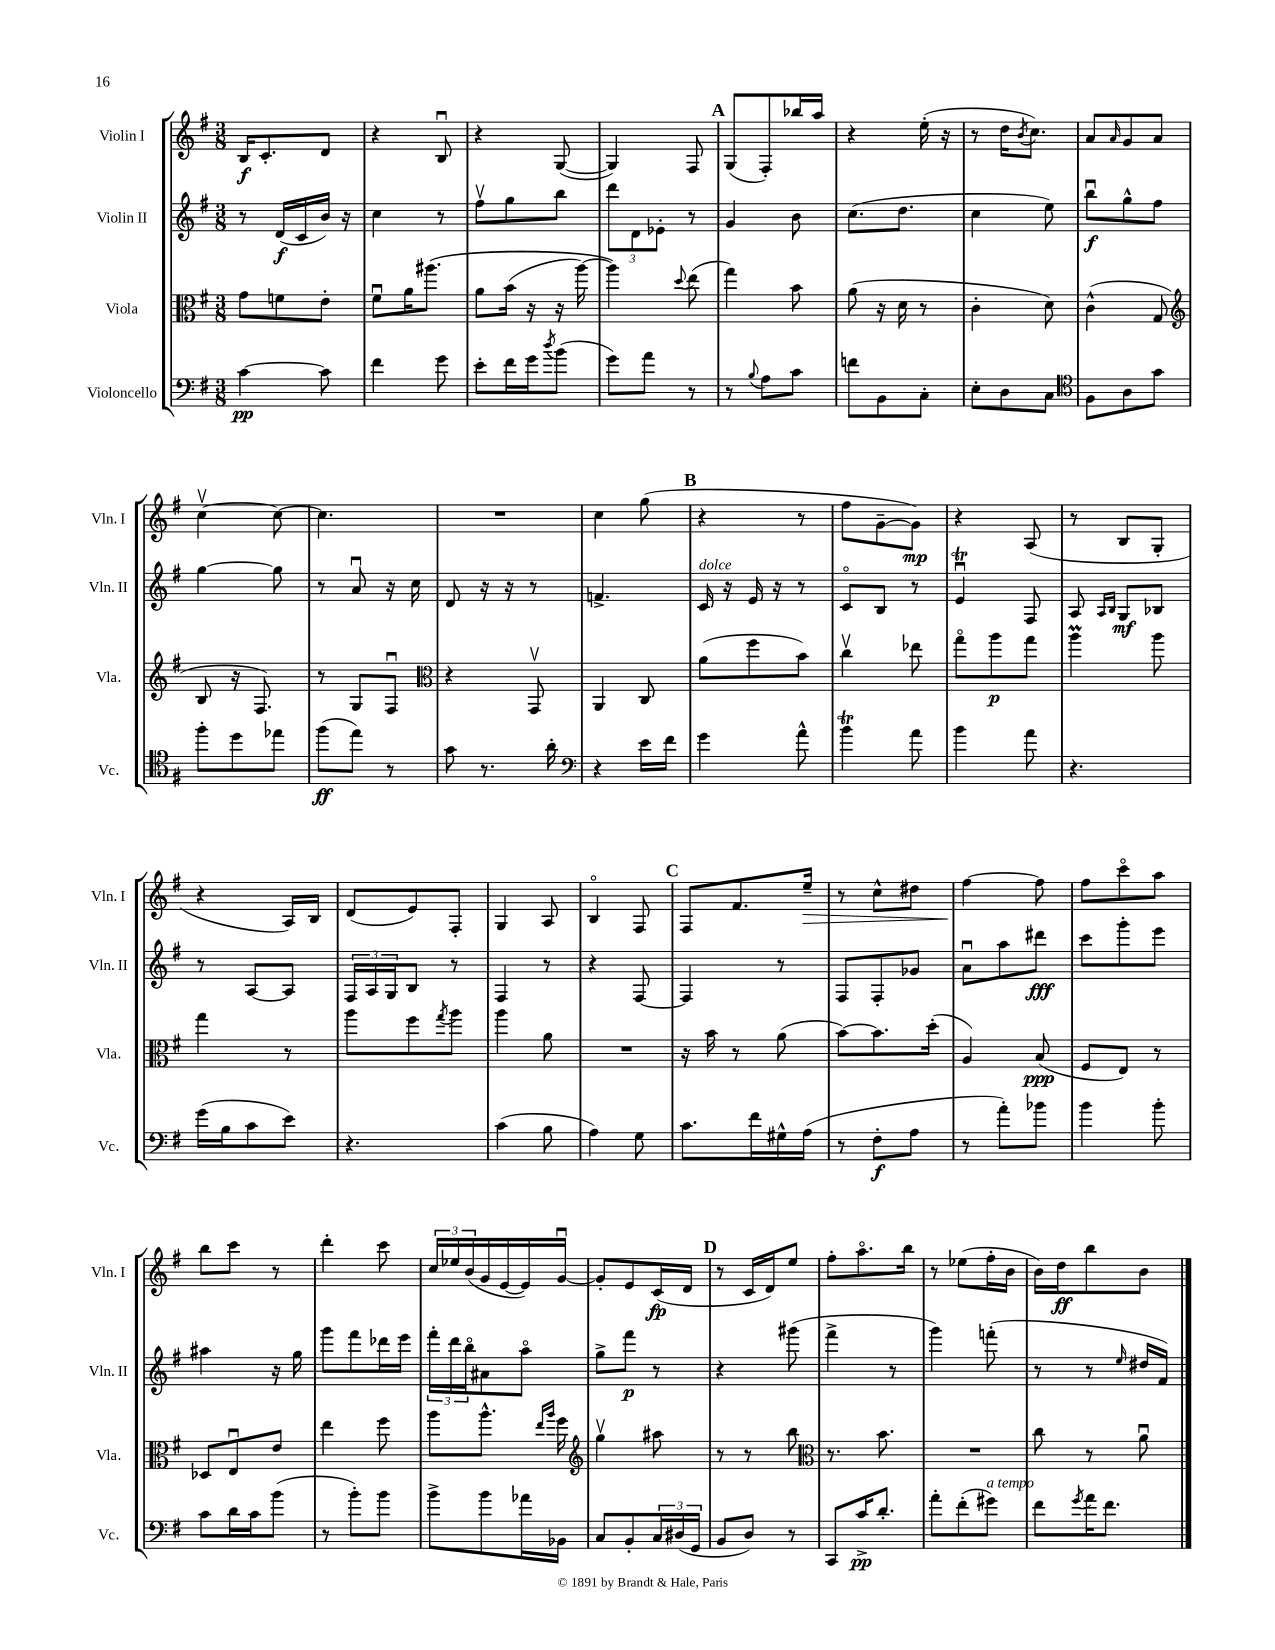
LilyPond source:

<<
\new StaffGroup <<
\new Staff = "s0" \with { instrumentName = "Violin I" shortInstrumentName = "Vln. I" } {
    \clef treble \key g \major \numericTimeSignature \time 3/8
    b16\f c'8.-. d'8 |
    r4 b8\downbow |
    r4 g8~( |
    g4) fis8 |
    \mark \markup { \bold "A" } g8( fis8-.) bes''16 a''16 |
    r4 e''16-.( r16 |
    r8 d''16 \acciaccatura { b'8 } c''8.) |
    a'8 \grace { a'16 } g'8 a'8 |
    c''4~\upbow c''8~ |
    c''4. |
    R4. |
    c''4 g''8( |
    \mark \markup { \bold "B" } r4 r8 |
    fis''8 g'8~-- g'8\mp) |
    r4 a8( |
    r8 b8 g8-. |
    r4 a16) b16 |
    d'8( e'8) fis8-. |
    g4 a8 |
    b4\flageolet fis8 |
    \mark \markup { \bold "C" } fis8 fis'8. e''16--\> |
    r8 c''8-^ dis''8 |
    fis''4~\! fis''8 |
    fis''8 c'''8\flageolet a''8 |
    b''8 c'''8 r8 |
    d'''4-. c'''8 |
    \tuplet 3/2 { c''16 ees''16 b'16( } g'16 e'16~ e'16) g'16~\downbow |
    g'8-. e'8 c'16\fp( d'16 |
    \mark \markup { \bold "D" } r8 c'16 d'16) e''8 |
    fis''8-. a''8.\flageolet b''16 |
    r8 ees''8( fis''16-. b'16 |
    b'16) d''16\ff b''8 b'8 \bar "|." |
}
\new Staff = "s1" \with { instrumentName = "Violin II" shortInstrumentName = "Vln. II" } {
    \clef treble \key g \major \numericTimeSignature \time 3/8
    r8 d'16\f( c'16 b'16) r16 |
    c''4 r8 |
    fis''8\upbow g''8 b''8 |
    \tuplet 3/2 { d'''8 d'8 ees'8-. } r8 |
    \mark \markup { \bold "A" } g'4 b'8 |
    c''8.( d''8. |
    c''4 e''8) |
    b''8\downbow\f g''8-^ fis''8 |
    g''4~ g''8 |
    r8 a'8\downbow r16 c''16 |
    d'8 r16 r16 r8 |
    f'4.-> |
    \mark \markup { \bold "B" } c'16^\markup { \italic "dolce" } r16 e'16 r16 r8 |
    c'8\flageolet b8 r8 |
    e'4\downbow\trill fis8 |
    a8 \grace { a16 b16 } g8\mf bes8 |
    r8 a8~ a8 |
    \tuplet 3/2 { fis16 a16 g16 } b8 r8 |
    fis4 r8 |
    r4 fis8~ |
    \mark \markup { \bold "C" } fis4 r8 |
    fis8 fis8-. ges'8 |
    a'8\downbow a''8 dis'''8\fff |
    c'''8 g'''8-. e'''8 |
    ais''4 r16 g''16 |
    g'''8 fis'''8 des'''16 e'''16 |
    \tuplet 3/2 { fis'''16-. d'''16 b''16\flageolet } ais'8 a''8\flageolet |
    g''8-> fis'''8\p r8 |
    \mark \markup { \bold "D" } r4 gis'''8( |
    fis'''4-> r8 |
    g'''4) f'''8-.( |
    r8 r8 \grace { e''16 } dis''16 fis'16) \bar "|." |
}
\new Staff = "s2" \with { instrumentName = "Viola" shortInstrumentName = "Vla." } {
    \clef alto \key g \major \numericTimeSignature \time 3/8
    g'8 f'8 e'8-. |
    fis'8\downbow a'16 ais''8.\( |
    a'8 b'16( r16 r16 a''16~) |
    a''4\) \appoggiatura { d''8 } e''8( |
    \mark \markup { \bold "A" } g''4) b'8 |
    a'8( r16 d'16 r8 |
    c'4-. d'8) |
    c'4-^( g8 |
    \clef treble b8 r16 fis8.) |
    r8 g8 fis8\downbow |
    \clef alto r4 g,8\upbow |
    a,4 c8 |
    \mark \markup { \bold "B" } a'8( fis''8 b'8) |
    c''4\upbow ees''8 |
    g''8\flageolet a''8\p g''8 |
    a''4\prall a''8 |
    g''4 r8 |
    a''8 fis''8 \acciaccatura { g''8 } a''8 |
    a''4 a'8 |
    R4. |
    \mark \markup { \bold "C" } r16 b'16 r8 a'8( |
    b'8~) b'8. d''16-.( |
    a4) b8\ppp( |
    fis8 e8) r8 |
    des8 e8\downbow e'8 |
    e''4 fis''8 |
    a''8 a''8.-^ \grace { e''16 a''16 } fis''16 |
    \clef treble g''4\upbow ais''8 |
    \mark \markup { \bold "D" } r8 r8 b''8 |
    \clef alto r8. b'8. |
    R4. |
    c''8 r8 a'8\downbow \bar "|." |
}
\new Staff = "s3" \with { instrumentName = "Violoncello" shortInstrumentName = "Vc." } {
    \clef bass \key g \major \numericTimeSignature \time 3/8
    c'4~\pp c'8 |
    fis'4 g'8 |
    e'8-. fis'16 g'16 \acciaccatura { d''8 } b'8( |
    g'8) a'8 r8 |
    \mark \markup { \bold "A" } r8 \appoggiatura { b8 } a8 c'8 |
    f'8 b,8 c8-. |
    e8-. d8 c8 |
    \clef tenor fis8 a8 g'8 |
    fis''8-. d''8 ees''8 |
    fis''8\ff( e''8) r8 |
    g'8 r8. a'16-. |
    \clef bass r4 e'16 fis'16 |
    \mark \markup { \bold "B" } g'4 a'8-^ |
    b'4\trill a'8 |
    b'4 a'8 |
    r4. |
    g'16( b16 c'8 e'8) |
    r4. |
    c'4( b8 |
    a4) g8 |
    \mark \markup { \bold "C" } c'8. fis'16 gis16-^ a16( |
    r8 fis8-.\f a8 |
    r8 a'8-.) bes'8 |
    b'4 b'8-. |
    c'8 d'16 c'16 b'8( |
    r8 b'8-.) b'8 |
    b'8-> b'8 aes'16 bes,16 |
    c8 b,8-. \tuplet 3/2 { c16 dis16( g,16 } |
    \mark \markup { \bold "D" } b,8 d8) r8 |
    c,8 c'16->\pp d'8.-. |
    a'8-. fis'8-.( gis'8^\markup { \italic "a tempo" }) |
    fis'8 \acciaccatura { g'8 } a'16 fis'8. \bar "|." |
}
>>
>>
\layout { \context { \Score \remove "Bar_number_engraver" } }
